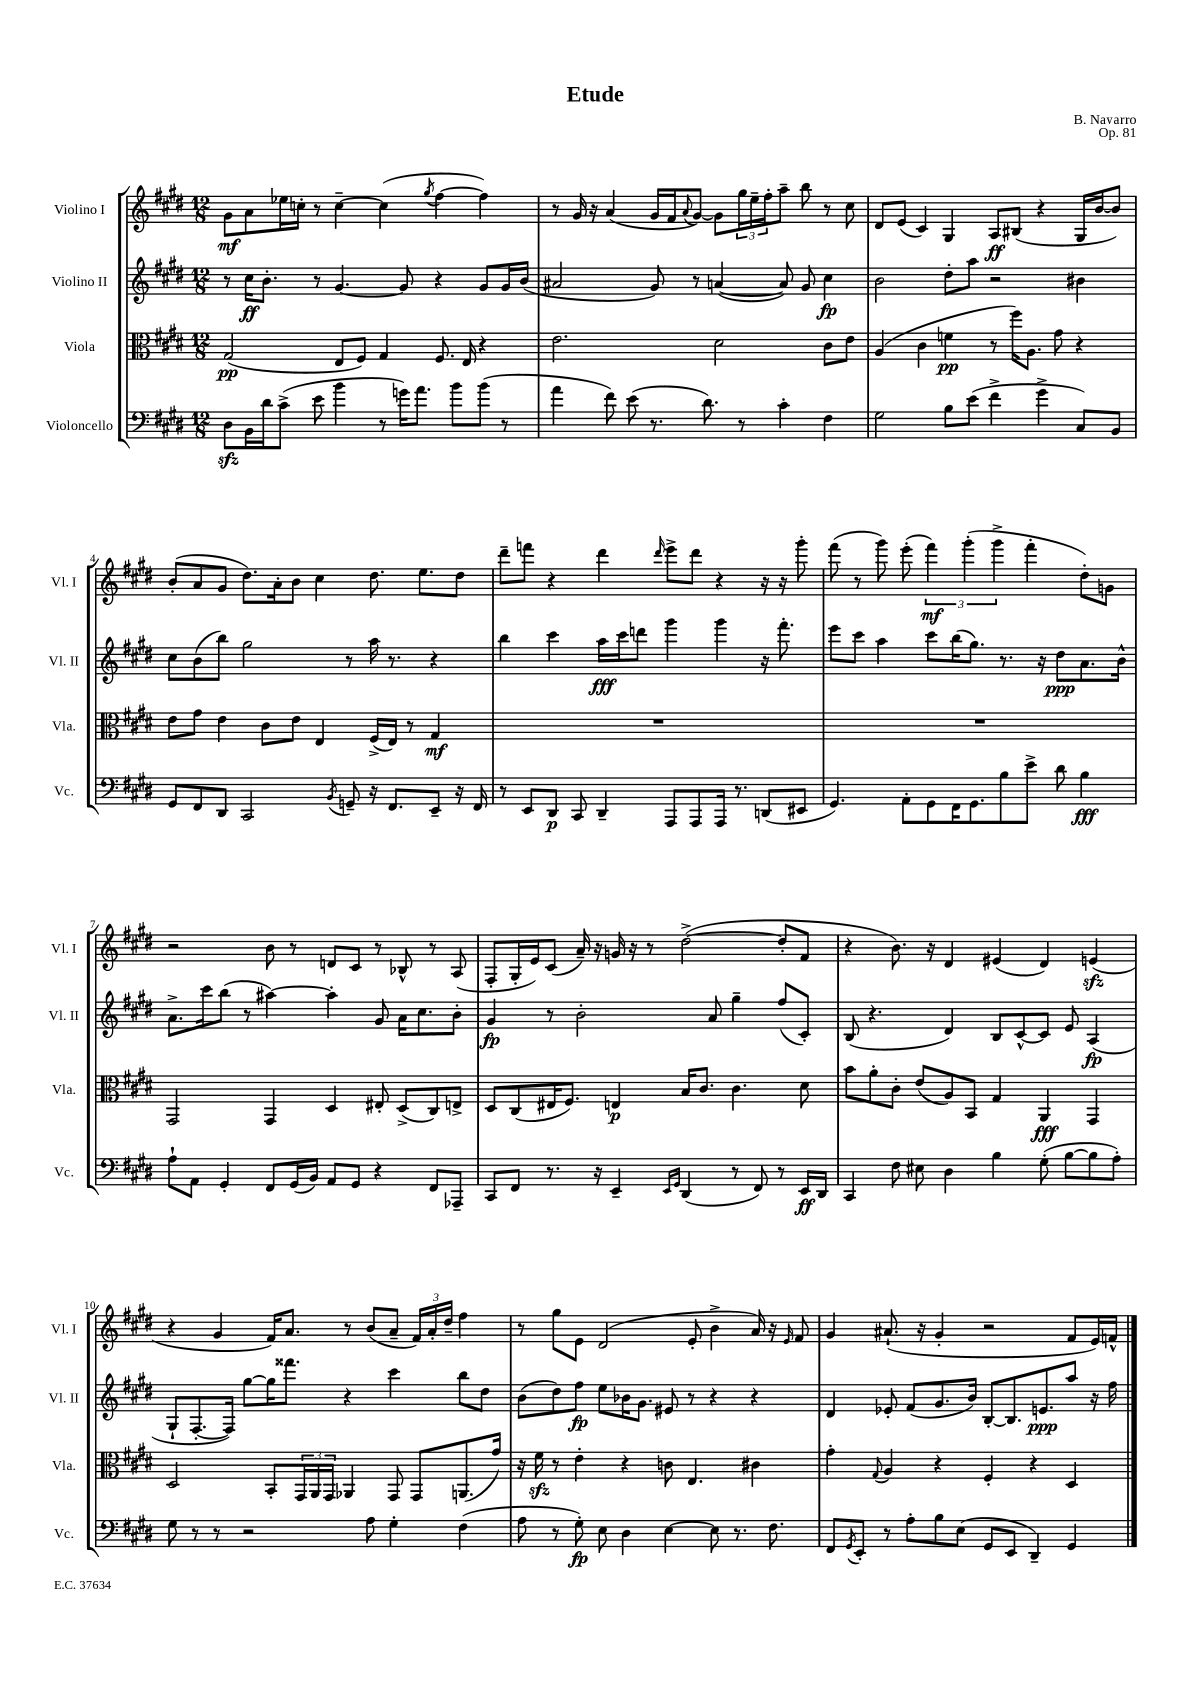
\header { title = "Etude" composer = "B. Navarro" opus = "Op. 81" }
<<
\new StaffGroup <<
\new Staff = "s0" \with { instrumentName = "Violino I" shortInstrumentName = "Vl. I" } {
    \clef treble \key e \major \numericTimeSignature \time 12/8
    gis'8\mf a'8 ees''16 c''16-. r8 c''4~-- c''4( \acciaccatura { gis''8 } fis''4~ fis''4) |
    r8 gis'16 r16 a'4( gis'16 fis'16 \appoggiatura { a'8 } gis'8~) gis'8 \tuplet 3/2 { gis''16 e''16-- fis''16-. } a''8-- b''8 r8 cis''8 |
    dis'8 e'8( cis'4) gis4 a8\ff bis8( r4 gis16 b'16~ b'8) |
    b'8-.( a'8 gis'8 dis''8.) a'16-. b'8 cis''4 dis''8. e''8. dis''8 |
    dis'''8-- f'''8 r4 dis'''4 \grace { dis'''16 } e'''8-> dis'''8 r4 r16 r16 gis'''8-. |
    fis'''8( r8 gis'''8) e'''8-.( \tuplet 3/2 { fis'''4\mf) gis'''4-.( gis'''4-> } fis'''4-. dis''8-.) g'8 |
    r2 b'8 r8 d'8 cis'8 r8 bes8-^ r8 a8( |
    fis8-. gis16-. e'16) cis'8( a'16--) r16 g'16 r16 r8 dis''2~->( dis''8-. fis'8 |
    r4 b'8.) r16 dis'4 eis'4( dis'4) e'4\sfz( |
    r4 gis'4 fis'16) a'8. r8 b'8( a'8-- \tuplet 3/2 { fis'16) a'16-. dis''16-- } fis''4 |
    r8 gis''8 e'8 dis'2( e'8-. b'4-> a'16) r16 \grace { e'16 } fis'8 |
    gis'4 ais'8.-!( r16 gis'4-. r2 fis'8 e'16) f'16-^ \bar "|." |
}
\new Staff = "s1" \with { instrumentName = "Violino II" shortInstrumentName = "Vl. II" } {
    \clef treble \key e \major \numericTimeSignature \time 12/8
    r8 cis''16\ff b'8.-. r8 gis'4.~ gis'8 r4 gis'8 gis'16 b'16( |
    ais'2 gis'8) r8 a'4~( a'8) gis'8 cis''4\fp |
    b'2 dis''8-. a''8 r2 bis'4 |
    cis''8 b'8( b''8) gis''2 r8 a''16 r8. r4 |
    b''4 cis'''4 a''16\fff cis'''16 d'''8 gis'''4 gis'''4 r16 fis'''8.-. |
    e'''8 cis'''8 a''4 cis'''8 b''16( gis''8.) r8. r16 dis''8\ppp a'8. b'16-^ |
    a'8.-> cis'''16 b''8( r8 ais''4~) ais''4-. gis'8 a'16 cis''8. b'8-. |
    gis'4\fp r8 b'2-. a'8 gis''4-- fis''8( cis'8-.) |
    b8( r4. dis'4) b8 cis'8~-^ cis'8 e'8 a4\fp( |
    gis8-! fis8.~-. fis16) gis''8~ gis''16 fisis'''8. r4 cis'''4 b''8 dis''8 |
    b'8( dis''8) fis''8\fp e''8 bes'16 gis'8. eis'8 r8 r4 r4 |
    dis'4 ees'8-. fis'8( gis'8. b'16) b8~-. b8. e'8.\ppp a''8 r16 fis''16 \bar "|." |
}
\new Staff = "s2" \with { instrumentName = "Viola" shortInstrumentName = "Vla." } {
    \clef alto \key e \major \numericTimeSignature \time 12/8
    gis2\pp( e8 fis8) gis4 fis8. e16 r4 |
    e'2. dis'2 cis'8 e'8 |
    a4( cis'4 f'4\pp r8 fis''16) a8. gis'8 r4 |
    e'8 gis'8 e'4 cis'8 e'8 e4 fis16->( e16) r8 gis4\mf |
    R1. |
    R1. |
    gis,2 gis,4 dis4 eis8-. dis8->( cis8) e8-> |
    dis8 cis8( eis16 fis8.) e4\p b16 cis'8. cis'4. dis'8 |
    b'8 a'8-. cis'8-. e'8( a8) b,8 gis4 a,4\fff gis,4 |
    dis2 b,8-. \tuplet 3/2 { gis,16 a,16 gis,16 } aes,4 gis,8 gis,8 a,8.( gis'16) |
    r16 fis'16\sfz r8 e'4-. r4 c'8 e4. cis'4 |
    gis'4-. \appoggiatura { gis8 } a4 r4 fis4-. r4 dis4 \bar "|." |
}
\new Staff = "s3" \with { instrumentName = "Violoncello" shortInstrumentName = "Vc." } {
    \clef bass \key e \major \numericTimeSignature \time 12/8
    dis8\sfz b,16 dis'16 cis'8->( e'8 b'4 r8 g'16) a'8. b'8 b'8( r8 |
    a'4 fis'8) e'8( r8. dis'8.) r8 cis'4-. fis4 |
    gis2 b8 e'8( fis'4-> gis'4-> cis8) b,8 |
    gis,8 fis,8 dis,8 cis,2 \acciaccatura { b,8 } g,8-- r16 fis,8. e,8-- r16 fis,16 |
    r8 e,8 dis,8\p cis,8 dis,4-- a,,8 a,,8 a,,16 r8. d,8( eis,8 |
    gis,4.) a,8-. gis,8 fis,16 gis,8. b8 e'8-> dis'8 b4\fff |
    a8-! a,8 gis,4-. fis,8 gis,16( b,16) a,8 gis,8 r4 fis,8 aes,,8-- |
    cis,8 fis,8 r8. r16 e,4-- \grace { e,16 gis,16 } dis,4( r8 fis,8) r8 e,16\ff dis,16 |
    cis,4 fis8 eis8 dis4 b4 gis8-.( b8~ b8 a8-.) |
    gis8 r8 r8 r2 a8 gis4-. fis4( |
    a8 r8 gis8-.\fp) e8 dis4 e4~ e8 r8. fis8. |
    fis,8 \acciaccatura { gis,8 } e,8-. r8 a8-. b8 e8( gis,8 e,8 dis,4--) gis,4 \bar "|." |
}
>>
>>
